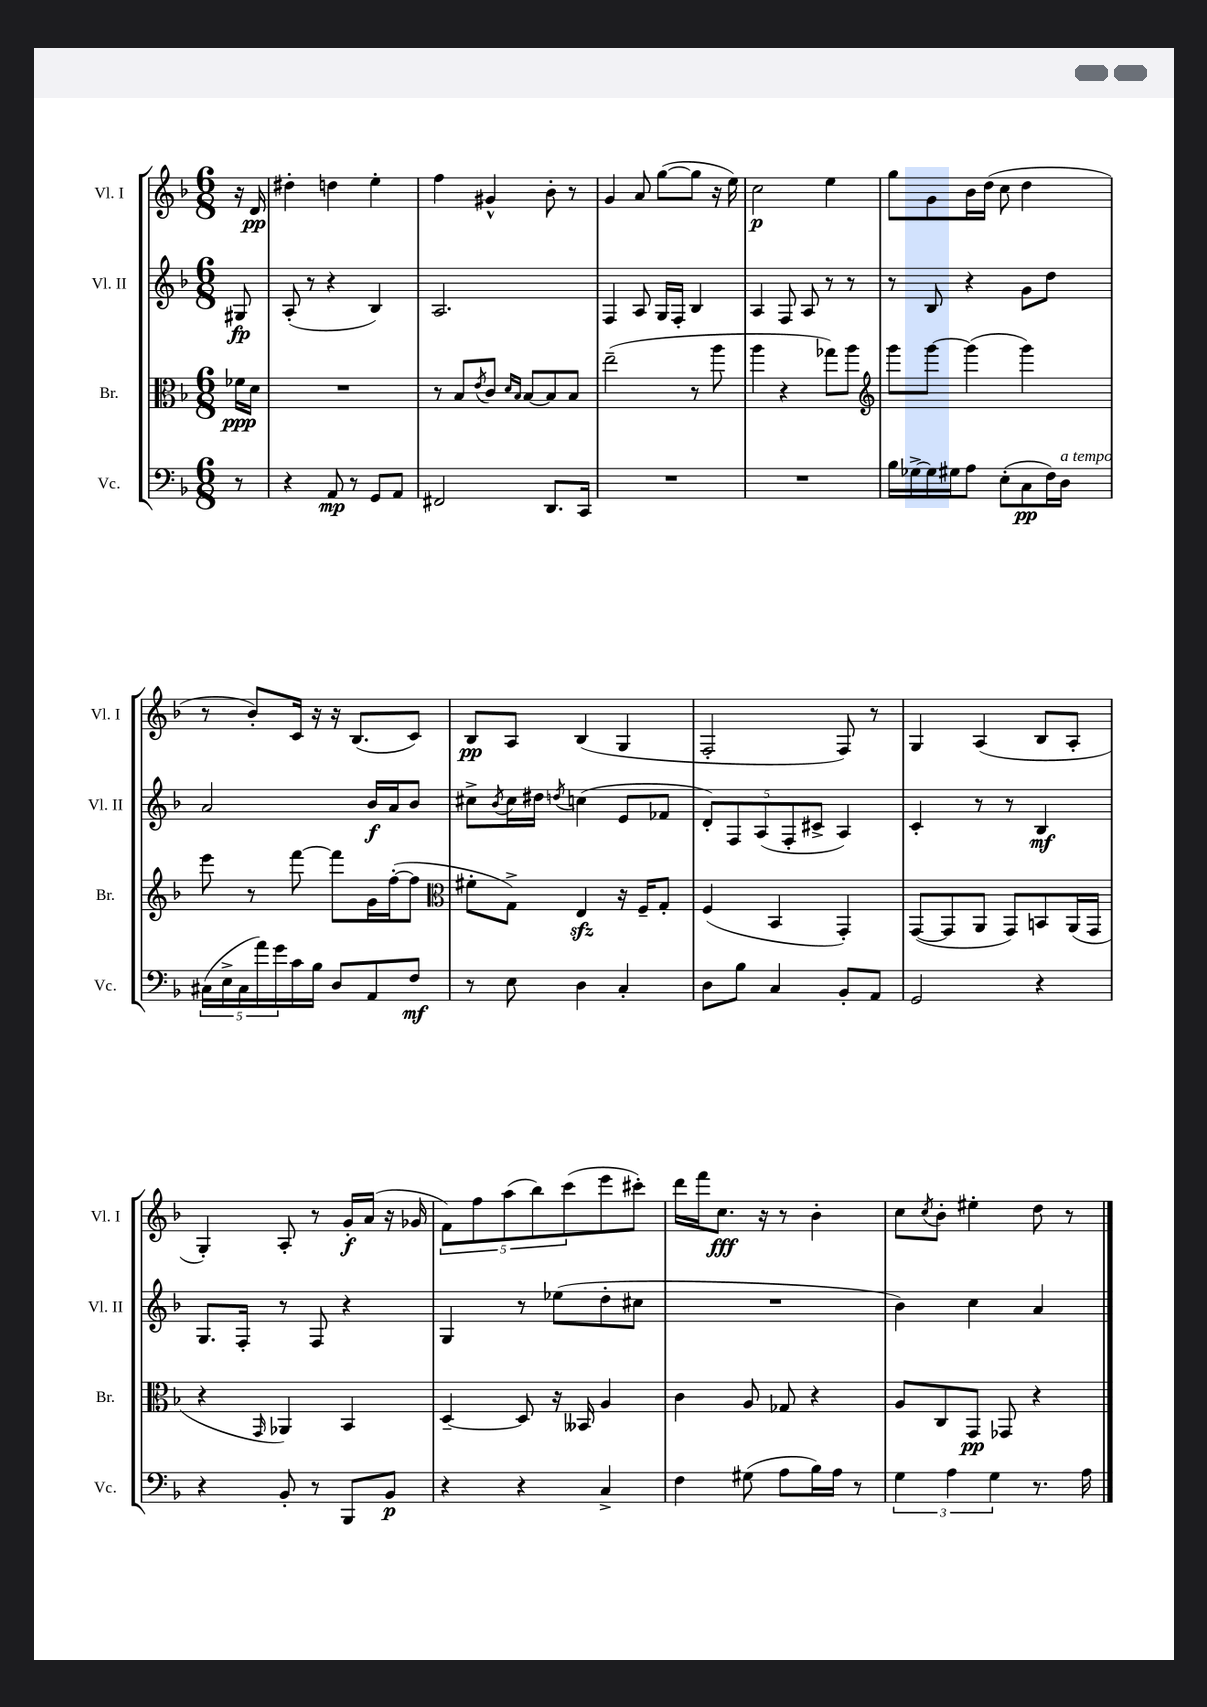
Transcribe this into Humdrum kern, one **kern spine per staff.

**kern	**kern	**kern	**kern
*staff4	*staff3	*staff2	*staff1
*clefF4	*clefC3	*clefG2	*clefG2
*k[b-]	*k[b-]	*k[b-]	*k[b-]
*M6/8	*M6/8	*M6/8	*M6/8
8r	16f-	8G#	16r
.	16d	.	16d
=	=	=	=
4r	2.r	(8A'	4dd#'
.	.	8r	.
8AA	.	4r	4dd
8r	.	.	.
8GG	.	4B-)	4ee'
8AA	.	.	.
=	=	=	=
2FF#	8r	2.A	4ff
.	8B-	.	.
.	8qe	.	.
.	8c	.	4g#^^
.	16qqd	.	.
.	16qqB-	.	.
.	[8B-	.	.
8.DD	8B-]	.	8b-'
.	8B-	.	8r
16CC	.	.	.
=	=	=	=
2.r	(2ee~	4F	4g
.	.	8A	8a
.	.	16G	([8gg
.	.	16F'	.
.	8r	4B-	8gg]
.	8aa	.	16r
.	.	.	16ee)
=	=	=	=
2.r	4aa	4A	2cc
.	4r	8F	.
.	.	8A	.
.	8gg-)	8r	4ee
.	8aa	8r	.
=	=	=	=
*	*clefG2	*	*
16B-	8ggg	8r	8gg
[16G-^	.	.	.
16G-]	[8ggg	8B-	8g
16G#	.	.	.
8A	(4ggg]	4r	16b-
.	.	.	(16dd
(8E'	.	.	8cc
8C	4ggg)	8g	4dd
16F)	.	8dd	.
16D	.	.	.
=	=	=	=
(20C#	8eee	2a	8r
20E^	.	.	.
20C#	.	.	.
.	8r	.	8b-')
20a)	.	.	.
20g	.	.	.
16c	[8fff	.	16c
16B-	.	.	16r
8D	8fff]	.	16r
.	.	.	(8.B-
8AA	16g	16b-	.
.	([16ff'	16a	.
8F	8ff]	8b-	8c)
=	=	=	=
*	*clefC3	*	*
8r	8f#'	8cc#^	8B-
.	.	8qb-	.
8E	8G^)	16cc#	8A
.	.	16dd#	.
.	.	8qdd	.
4D	4E	(4cc	(4B-
4C'	16r	8e	4G
.	16F~	.	.
.	8G'	8f-	.
=	=	=	=
8D	(4F	10d')	2F'
.	.	10F	.
8B-	.	.	.
.	.	(10A	.
4C	4BB-	.	.
.	.	10F'	.
.	.	10c#^	.
8BB-'	4GG')	4A)	8F)
8AA	.	.	8r
=	=	=	=
2GG	([8GG	4c'	4G
.	8GG]	.	.
.	8AA	8r	(4A
.	8GG)	8r	.
4r	8BB	4B-	8B-
.	(16AA	.	8A'
.	16GG	.	.
=	=	=	=
4r	4r	8.G	4G')
.	.	16F'	.
.	16qqGG	.	.
8BB-'	4AA-)	8r	8A'
8r	.	8F	8r
8BBB-	4BB-	4r	16g'
.	.	.	(16a
8BB-	.	.	16r
.	.	.	16g-
=	=	=	=
4r	[4D~	4G	10f)
.	.	.	10ff
.	.	.	(10aa
4r	8D]	8r	.
.	.	.	10bb-)
.	16r	(8ee-	.
.	.	.	(10ccc
.	16BB--	.	.
4C^	4A	8dd'	8eee
.	.	8cc#	8ccc#')
=	=	=	=
4F	4c	2.r	16ddd
.	.	.	16fff
.	.	.	8.cc
(8G#	8A	.	.
.	.	.	16r
8A	8G-	.	8r
16B-)	4r	.	4b-'
16A	.	.	.
8r	.	.	.
=	=	=	=
6G	8A	4b-)	8cc
.	.	.	8qcc
.	8C	.	8b-'
6A	.	.	.
.	8GG	4cc	4ee#'
6G	.	.	.
.	8GG-	.	.
8.r	4r	4a	8dd
.	.	.	8r
16A	.	.	.
==	==	==	==
*-	*-	*-	*-
